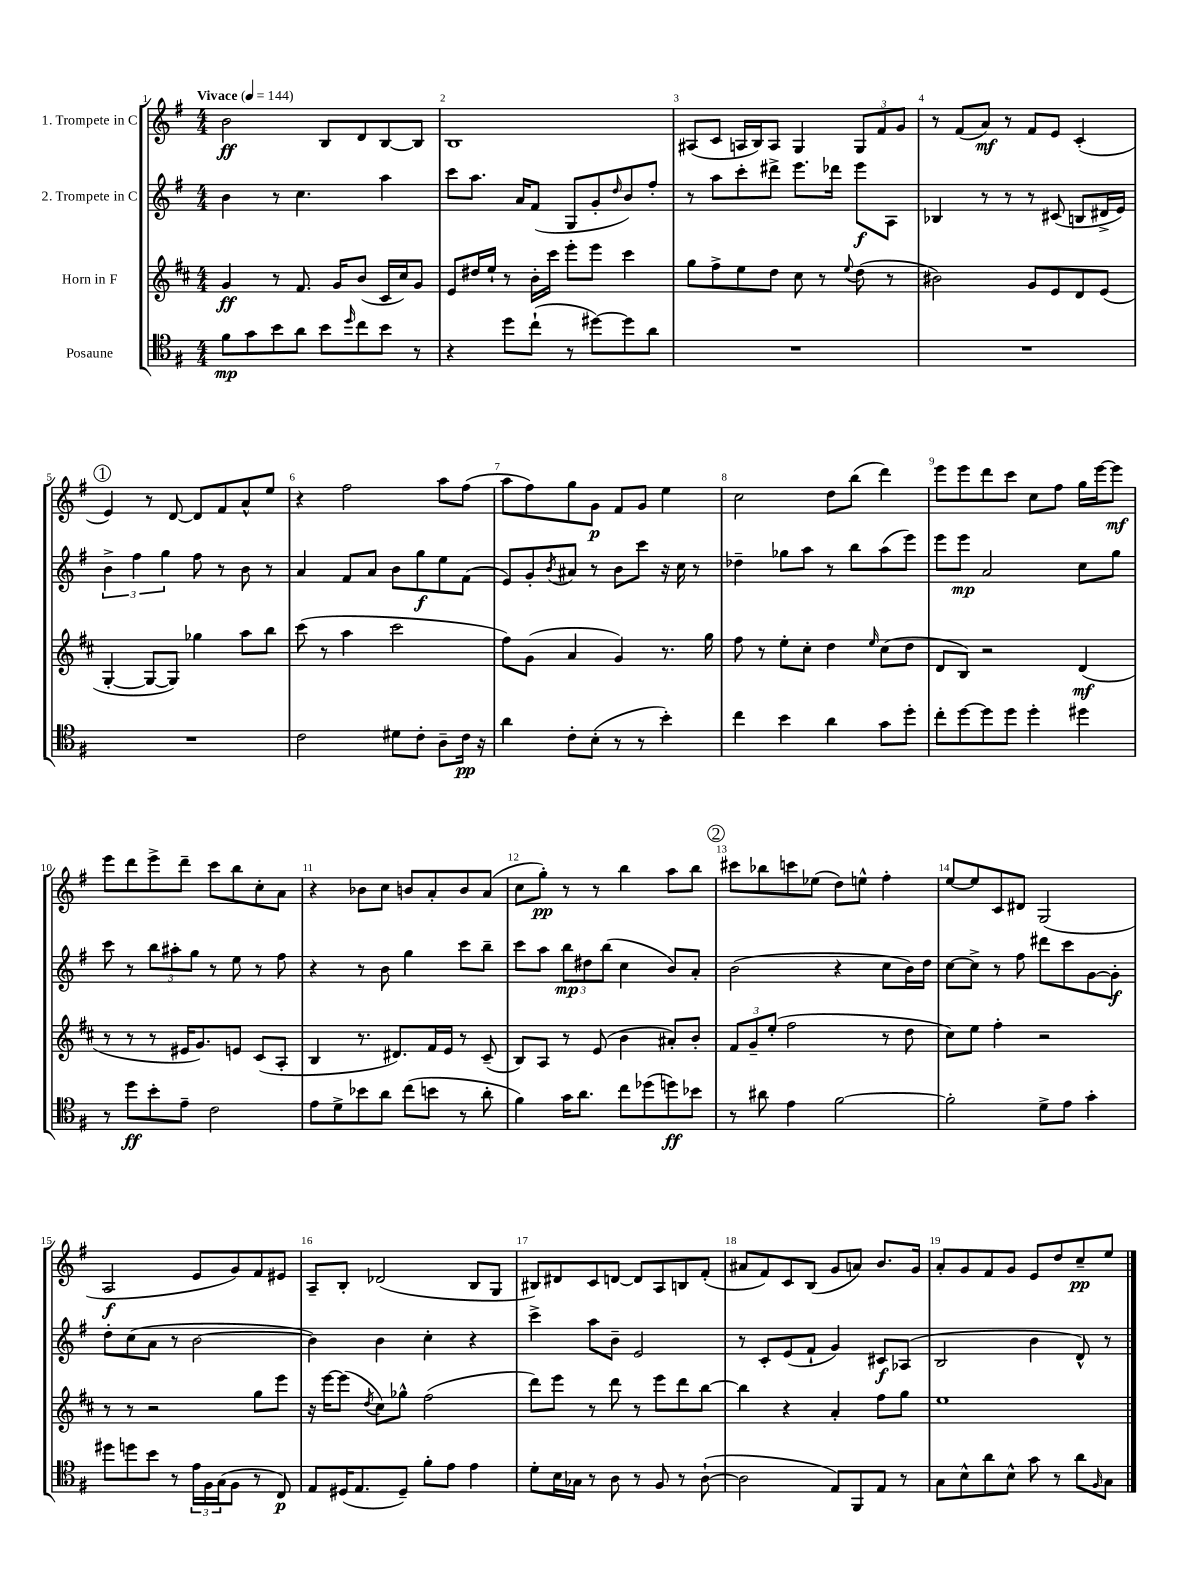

**kern	**kern	**kern	**kern
*staff4	*staff3	*staff2	*staff1
*clefC4	*clefG2	*clefG2	*clefG2
*k[f#]	*k[f#c#]	*k[f#]	*k[f#]
*M4/4	*M4/4	*M4/4	*M4/4
*MM144	*MM144	*MM144	*MM144
8f#	4g	4b	2b
8g	.	.	.
8b	8r	8r	.
8a	8.f#	4.cc	.
8b	.	.	8B
.	16g	.	.
16qqdd	.	.	.
8cc	(8b	.	8d
8b	16c#	4aa	[8B
.	16cc#)	.	.
8r	8g	.	8B]
=	=	=	=
4r	8e	8ccc	1B
.	16dd#	8.aa	.
.	16ee`	.	.
8dd	8r	.	.
.	.	16a	.
(8cc`	16b'	(8f#	.
.	16ccc#	.	.
8r	8eee'	8G	.
[8dd#)	8eee	8g'	.
.	.	16qqdd	.
8dd#]	4ccc#	8b)	.
8a	.	8ff#'	.
=	=	=	=
1r	8gg	8r	(8A#
.	8ff#^	8aa	8c
.	8ee	8ccc'	16A
.	.	.	16B)
.	8dd	8ddd#^	8A
.	8cc#	8.eee	4G
.	8r	.	.
.	.	16ddd-	.
.	8qqee	.	.
.	(8dd	8eee	12G
.	.	.	12f#
.	8r	8A	.
.	.	.	12g
=	=	=	=
1r	2b#)	4B-	8r
.	.	.	(8f#
.	.	8r	8a)
.	.	8r	8r
.	8g	8r	8f#
.	8e	(8c#	8e
.	8d	8B	(4c'
.	(8e	16d#^	.
.	.	16e)	.
=	=	=	=
1r	[4G'	6b^	4e)
.	.	6ff#	.
.	8G_	.	8r
.	.	6gg	.
.	8G])	.	[8d
.	4gg-	8ff#	8d]
.	.	8r	8f#
.	8aa	8b	8a^^
.	8bb	8r	8ee
=	=	=	=
2c	(8ccc#	4a	4r
.	8r	.	.
.	4aa	8f#	2ff#
.	.	8a	.
8d#	2ccc#	8b	.
8c'	.	8gg	.
8A~	.	8ee	8aa
16c	.	(8f#	(8ff#
16r	.	.	.
=	=	=	=
4a	8ff#)	8e)	8aa
.	(8g	8g'	8ff#)
.	.	8qb	.
8c'	4a	8a#	8gg
(8B'	.	8r	8g
8r	4g)	8b	8f#
8r	.	8ccc	8g
4b')	8.r	16r	4ee
.	.	16cc	.
.	.	8r	.
.	16gg	.	.
=	=	=	=
4cc	8ff#	4dd-~	2cc
.	8r	.	.
4b	8ee'	8gg-	.
.	8cc#'	8aa	.
4a	4dd	8r	8dd
.	.	8bb	(8bb
.	16qqee	.	.
8g	(8cc#	(8aa	4ddd)
8dd'	8dd	8eee)	.
=	=	=	=
8cc'	8d	8eee	8eee
[8dd	8B)	8eee	8eee
8dd]	2r	2a	8ddd
8dd	.	.	8ccc
4dd'	.	.	8cc
.	.	.	8ff#
4dd#	(4d	8cc	16gg
.	.	.	[16eee
.	.	8gg	8eee]
=	=	=	=
8r	8r	8ccc	8eee
8dd	8r	8r	8ddd
8b'	8r	12bb	8eee^
.	.	12aa#'	.
8e~	16e#	.	8ddd~
.	.	12gg	.
.	8.g)	.	.
2c	.	8r	8ccc
.	8e	8ee	8bb
.	(8c#	8r	8cc'
.	8A'	8ff#	8a
=	=	=	=
8e	4B	4r	4r
8d^	.	.	.
8b-	8.r	8r	8b-
8a	.	8b	8cc
.	8.d#)	.	.
(8cc	.	4gg	8b
8b	16f#	.	8a'
.	16e	.	.
8r	8r	8ccc	8b
8a'	(8c#~	8bb~	(8a
=	=	=	=
4f#)	8B)	8ccc	8cc
.	8A	8aa	8gg')
16g	8r	12bb	8r
8.a	.	.	.
.	.	12dd#	.
.	(8e	.	8r
.	.	(12bb	.
8cc	4b	4cc	4bb
(8dd-	.	.	.
8dd)	8a#')	8b)	8aa
8b-	8b'	8a'	8bb
=	=	=	=
8r	12f#	(2b	8ccc#
.	12g~	.	.
8a#	.	.	8bb-
.	(12ee'	.	.
4e	2ff#	.	8ccc
.	.	.	(8ee-
[2f#	.	4r	8dd)
.	.	.	8ee^^
.	8r	8cc	4ff#'
.	8dd	16b)	.
.	.	16dd	.
=	=	=	=
2f#']	8cc#)	[8cc	[8ee
.	8ee	8cc^]	8ee]
.	4ff#'	8r	8c
.	.	8ff#	8d#
8d^	2r	8ddd#	(2G
8e	.	8ccc	.
4g'	.	[8g	.
.	.	8g']	.
=	=	=	=
8dd#	8r	8dd'	2A
8dd	8r	(8cc	.
8b	2r	8a	.
8r	.	8r	.
24e	.	[2b	8e
24F#	.	.	.
(24G	.	.	.
8F#	.	.	8g)
8r	8gg	.	8f#
8C)	8eee	.	8e#
=	=	=	=
8E	16r	4b])	8A~
.	[16eee	.	.
(16D#	(8eee]	.	8B'
8.E	.	.	.
.	8qdd	.	.
.	8cc#)	4b	(2d-
8D#~)	8gg-^^	.	.
8f#'	(2ff#	4cc'	.
8e	.	.	.
4e	.	4r	8B
.	.	.	8G
=	=	=	=
8d'	8ddd)	4ccc^	8B#)
16B	8eee	.	8d#
16G-	.	.	.
8r	8r	8aa	8c
8A	8ddd	8b~	[8d
8r	8r	2e	8d]
8F#	8eee	.	8A
8r	8ddd	.	8B
([8A`	[8bb	.	(8f#'
=	=	=	=
2A]	4bb]	8r	8a#
.	.	8c'	8f#)
.	4r	(8e	8c
.	.	8f#`	(8B
8E)	4a'	4g)	8g
8FF#	.	.	8a)
8E	8ff#	8c#	8.b
8r	8gg	(8A-	.
.	.	.	16g
=	=	=	=
8G	1ee	2B	8a'
8B^^	.	.	8g
8a	.	.	8f#
8B^^	.	.	8g
8g	.	4b	8e
8r	.	.	8dd
8a	.	8d^^)	8cc~
16qqF#	.	.	.
8G	.	8r	8ee
==	==	==	==
*-	*-	*-	*-
